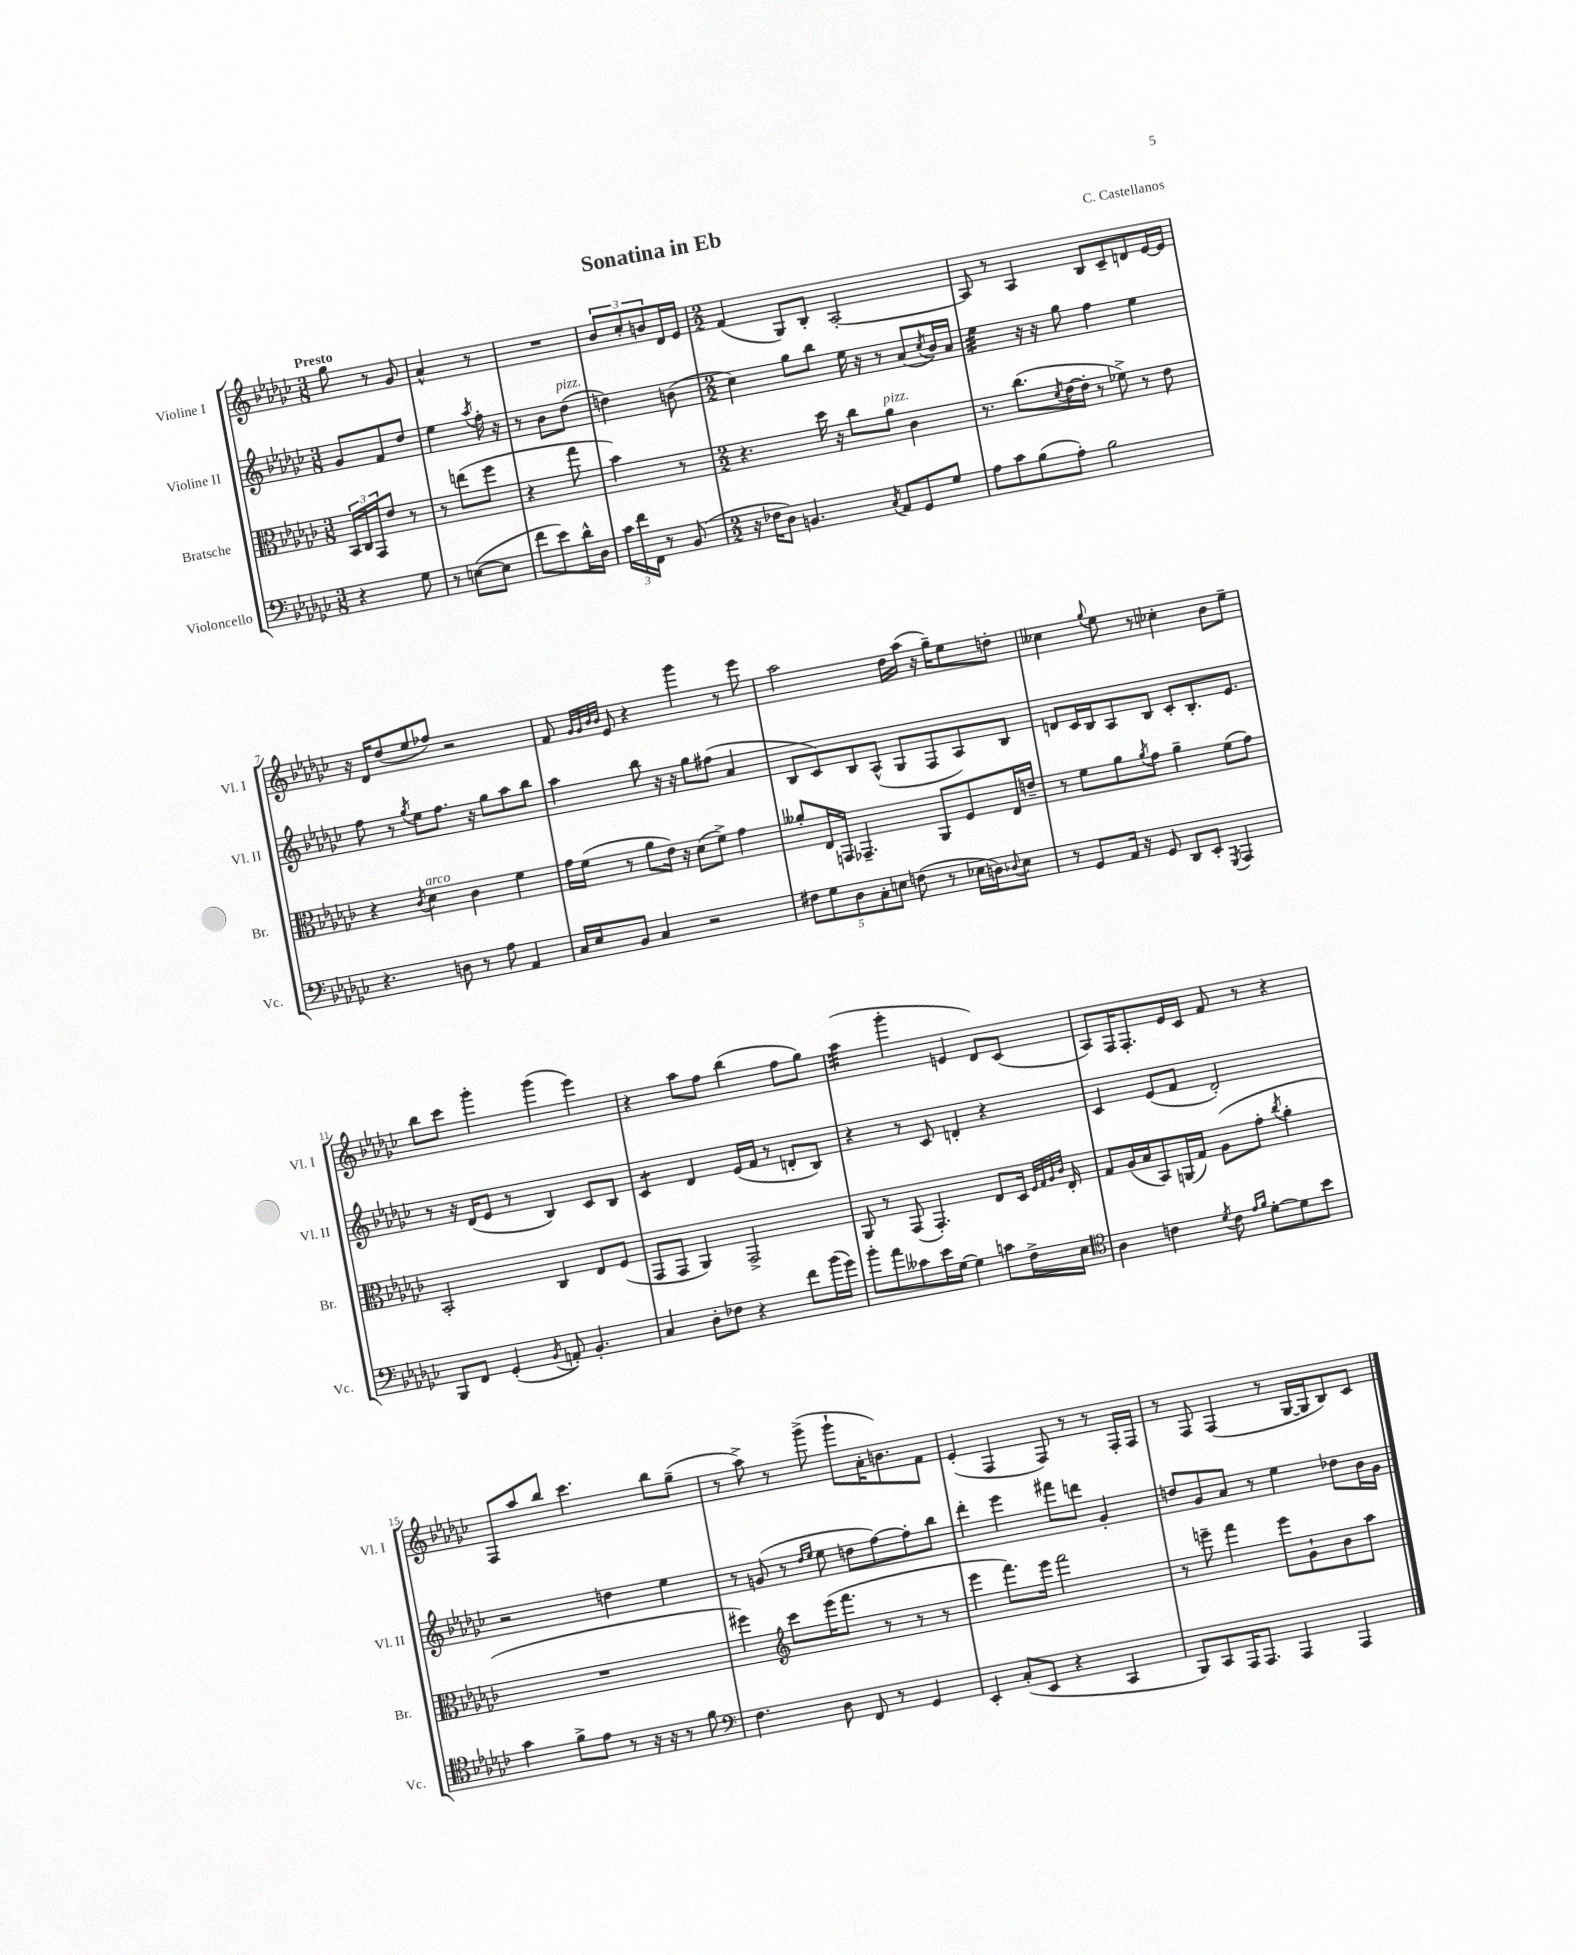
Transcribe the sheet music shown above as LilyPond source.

\header { title = "Sonatina in Eb" composer = "C. Castellanos" }
<<
\new StaffGroup <<
\new Staff = "s0" \with { instrumentName = "Violine I" shortInstrumentName = "Vl. I" } {
    \clef treble \key ges \major \numericTimeSignature \time 3/8 \tempo "Presto"
    ges''8 r8 ges'8 |
    aes'4-^ r8 |
    R4. |
    \tuplet 3/2 { bes'8 ces''8-. b'8 } des'16 ees'16 |
    \numericTimeSignature \time 2/2 f'4( ges8) bes8-. aes2~-. |
    aes8 r8 aes4 bes8 ces'8-- d'8 ees'16~ ees'16 |
    r16 des'16 des''8( ees''8 fes''8) r2 |
    f'8 \grace { ges'32 ges'32 bes'32 bes'32 } ees'8 r4 ges'''4 r8 ees'''8 |
    aes''2 des''16 aes''16( r16 ges''16--) ees''8 d''8-. |
    ceses''4 \appoggiatura { ges''8 } ees''8 r8 ces''4-. bes'8 ees''8-- |
    bes''8 ces'''8 ges'''4-. ges'''4( ees'''4) |
    r4 aes''8 f''8 bes''4( f''8 ges''8) |
    aes''4:32( ges'''4-. e'4 des'8) ces'8( |
    aes8) f16 f8.-. ees'16 ces'16 f'8 r8 r4 |
    f8 aes''8 bes''8 ces'''4. bes''8 ges''8--( |
    r8 aes''8->) r8 ges'''8->( ges'''8-! aes'16-. b'8.) f'8 |
    ees'4-.( f4 f8) r8 r8 f16-. f16 |
    r8 f8 f4( r8 ges16~ ges16 bes8) ces'8 \bar "|." |
}
\new Staff = "s1" \with { instrumentName = "Violine II" shortInstrumentName = "Vl. II" } {
    \clef treble \key ges \major \numericTimeSignature \time 3/8
    ges'8 f'8 des''8 |
    ees''4 \acciaccatura { aes''8 } f''16-. r16 |
    r8 bes'8 des''8^\markup { \italic "pizz." }( |
    d''4) b'8( |
    \numericTimeSignature \time 2/2 ces''4) ges''8 bes''8 ees''16 r16 r8 aes'8( \acciaccatura { ces''8 } bes'16) aes'16 |
    ees''4:32 r16 r16 ges''8 f''4 ees''4 |
    f''8 r8 \acciaccatura { ges''8 } ees''8 f''8. r16 ges''8 aes''8 bes''8 |
    aes''4 bes''8 r16 r16 ges''8 fis''8( aes'4 |
    bes8 ces'8) bes8 aes8-^( ges8 f8 aes8) bes8 |
    d'8 ces'16 bes16 aes8 bes8 ces'8-. bes8.-. ees'8. |
    r8 r16 des'16( ees'8 r8 bes4) ces'8 bes8 |
    ces'4:8 des'4 ees'16( f'16 r8 d'8-. bes8) |
    r4 r8 ces'8 d'4-. r4 |
    ces'4 ees'8( f'8 des'2-.) |
    r2 d''4 ees''4 |
    r8 g'8( r8 \grace { des''16 ees''16 } ees''8 d''8 f''8~) f''8-. bes''8 |
    des'''4-. ees'''4 fis'''8 d'''8 ges'4-. |
    d''8 ges'8 aes'8 r8 ees''4 des''8 bes'16 ges'16 \bar "|." |
}
\new Staff = "s2" \with { instrumentName = "Bratsche" shortInstrumentName = "Br." } {
    \clef alto \key ges \major \numericTimeSignature \time 3/8
    \tuplet 3/2 { bes,16 ces16 ges,16 } ees'8 r8 |
    r8 e''8( f''8 |
    r4 ges''8 |
    bes'4) r8 |
    \numericTimeSignature \time 2/2 r4. des''16 r16 ces''8 aes'8^\markup { \italic "pizz." } ces'4 |
    r8. ces''8.( \acciaccatura { des'8 } ees'16~ ees'16-. r8 fes'8->) r8 ees'8 |
    r4 \acciaccatura { ces'8 } des'4^\markup { \italic "arco" } ces'4 f'4 |
    ges'16 f'16( r8 aes'8 ees'16) r16 des'8( f'8->) ges'4 |
    aeses'8-. ees16 g,16 ges,4.-- aes,8 f8 ees16 e'16-- |
    r8 f'8 aes'8 \acciaccatura { aes'8 } ges'8 aes'4-- f'8( ges'8) |
    bes,2-. ces4 ees8 f8( |
    ges,8 ges,8 aes,4) ges,2-> |
    aes,8 r8 ges,8( ges,4.-.) ees8 des16 \grace { f32 ges32 aes32 ces'32 } ees16-. |
    ges8 aes16( bes16 bes,8) a,16( ges16) aes8( ges'8-. \acciaccatura { ces''8 } aes'4-. |
    R1 |
    fis''4) \clef treble ces'''8 ees'''16( f'''8. r8 r8 r8 |
    ees'''4 f'''8.) ees'''16 f'''2 |
    r8 e'''8-- f'''4 e'''8 ges'8-! bes'8 aes''8 \bar "|." |
}
\new Staff = "s3" \with { instrumentName = "Violoncello" shortInstrumentName = "Vc." } {
    \clef bass \key ges \major \numericTimeSignature \time 3/8
    r4 ges8 |
    r8 e8~( e8 |
    f'8 ees'8) des'16-^ des16 |
    \tuplet 3/2 { ces'16 f'16 f,16 } r8 bes,8( |
    \numericTimeSignature \time 2/2 r16 fes16 des8) b,4. \acciaccatura { ces8 } aes,8 ges,8 ges8 |
    aes8 ces'8 bes8( aes8-.) bes2 |
    r4. d8 r8 aes8 aes,4 |
    ces16 ees16 bes,8 ces4 r2 |
    \tuplet 5/4 { fis8 ges8 des8 ces8-. e8 } f8( r8 ees16 d16) \appoggiatura { des8 } ees8 |
    r8 ges,8 aes,16 r16 ges,8 des,8 ees,8-. \acciaccatura { ges,,8 } aes,,4 |
    bes,,8 f,8 ges,4-.( \acciaccatura { bes,8 } a,8-.) bes,4.-. |
    ces4 des8-. fes8 r4 f'8 bes'16( ges'16) |
    bes'8-. aes'8 ceses'8 ees'16 ges16~ ges4 c'8 f16-> ees16 |
    \clef tenor aes4 c'4 \acciaccatura { des'8 } c'8 \grace { ees'16 f'16 } des'8~-. des'8 bes'8 |
    ges'4 f'8-> ees'8 r8 r16 r16 r8 f'8 |
    \clef bass f4. des8 f,8 r8 ges,4 |
    ees,4-. ces8-.( ees,8 r4 ces,4 |
    bes,,8) ces,8 aes,,16 aes,,8. aes,,4 aes,,4 \bar "|." |
}
>>
>>
